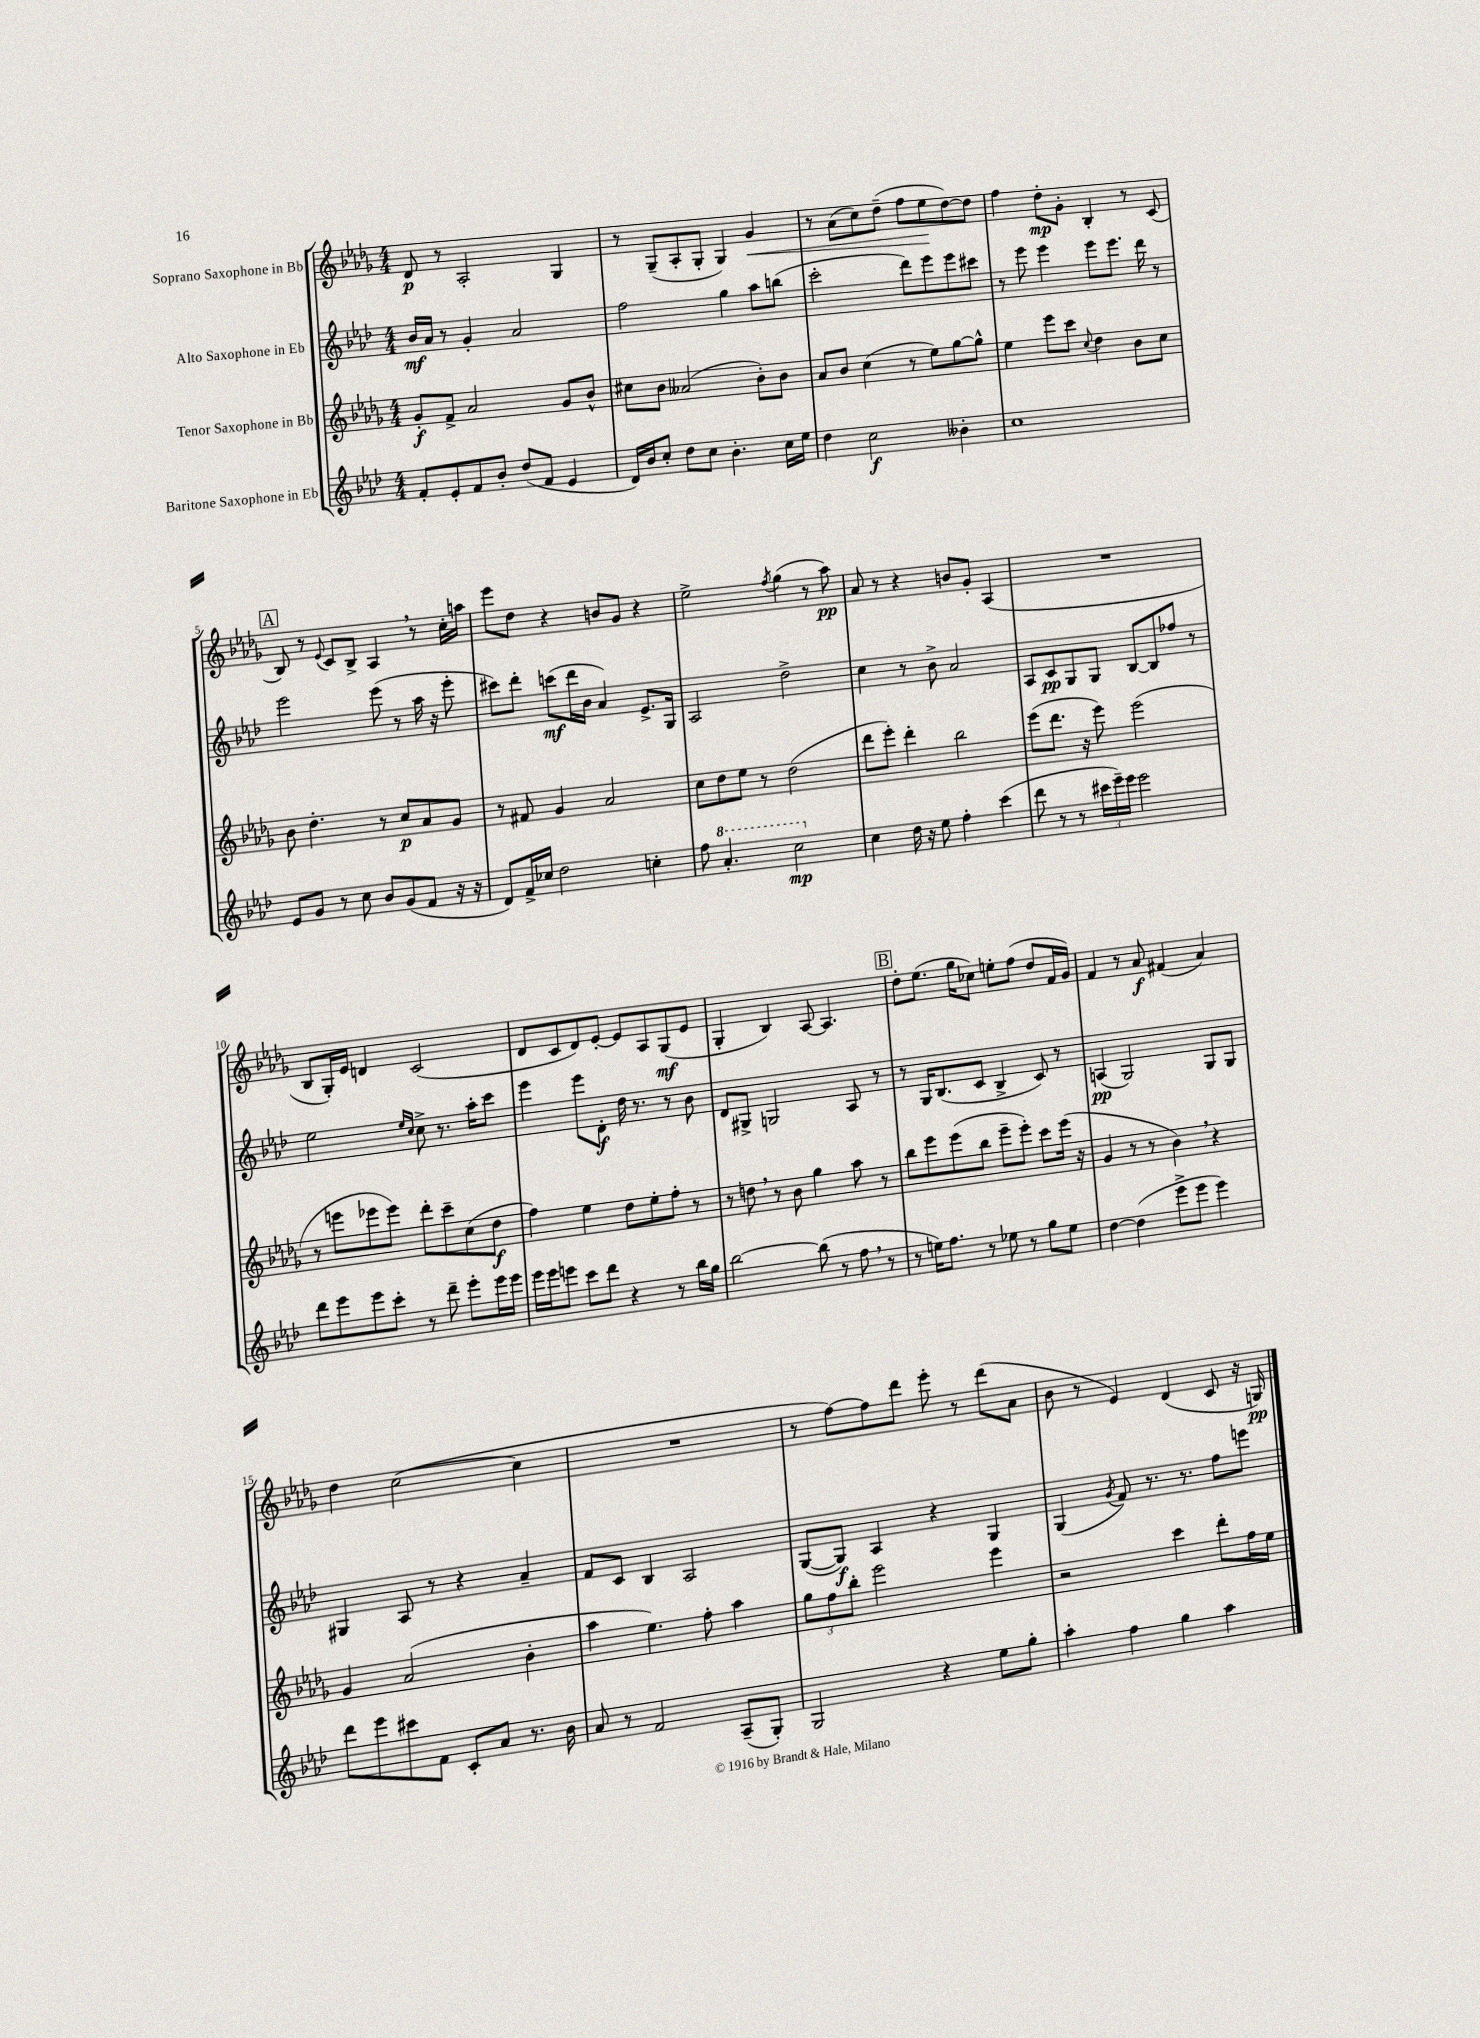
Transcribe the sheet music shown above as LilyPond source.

<<
\new StaffGroup <<
\new Staff = "s0" \with { instrumentName = "Soprano Saxophone in Bb" } {
    \clef treble \key des \major \numericTimeSignature \time 4/4
    des'8\p r8 aes2-. ges4 |
    r8 ges8--( aes8-. ges8-. ges4) ges'4\< |
    r8 aes'8( c''8) des''8--( f''8 ees''8\! des''8~) des''8 |
    f''4 des''8-.\mp ges'8-. bes4-. r8 c'8( |
    \mark \markup { \box "A" } bes8) r8 \appoggiatura { ees'8 } c'8 bes8-> aes4 \breathe r8 c''16-. a''16 |
    ees'''8 des''8 r4 b'8 ges'8 r4 |
    ees''2-> \acciaccatura { f''8 } ges''4( r8 aes''8\pp) |
    aes'8 r8 r4 b'8 ges'8-. aes4( |
    R1 |
    bes8 ges16-.) ees'16 d'4 c'2( |
    des'8 c'8 des'8) ees'8~-. ees'8 aes8 ges8\mf( ees'8 |
    ges4-. bes4) aes8~ aes4. |
    \mark \markup { \box "B" } des''8-. ees''8.( ges''16 ces''8) e''8-. f''8( des''8 f'16 ges'16) |
    f'4 r8 aes'8\f fis'4( aes'4) |
    des''4 c''2~( c''4 |
    R1 |
    r8 f''8~) f''8 des'''8 ees'''8-. r8 des'''8( aes'8 |
    bes'8 r8 ees'4) des'4( c'8 r16 g16\pp) \bar "|." |
}
\new Staff = "s1" \with { instrumentName = "Alto Saxophone in Eb" } {
    \clef treble \key aes \major \numericTimeSignature \time 4/4
    bes'16\mf aes'16 r8 g'4-. aes'2 |
    f''2 g''4 aes''8 b''8( |
    c'''2-. des'''8) ees'''8 ees'''8 cis'''8 |
    r8 ees'''8 ees'''4 ees'''8 ees'''8. des'''16 r8 |
    \mark \markup { \box "A" } ees'''2 ees'''8( r8 aes''16 r16 ees'''8-. |
    cis'''8) des'''8-. c'''8\mf( des'''16 bes'16 aes'4) ees'8.-> g16 |
    aes2 des''2-> |
    c''4 r8 bes'8-> aes'2 |
    aes8 c'8\pp g8 g8 bes8~ bes8 fes''8 r8 |
    ees''2 \grace { ees''16 c''16 } c''8-> r8. aes''16-. c'''8 |
    ees'''4 ees'''8 des'8-.\f des''16 r8. r8 bes'8 |
    des'8 gis8-> g2 aes8 r8 |
    \mark \markup { \box "B" } r8 g16 bes8.( c'8 bes4-> c'8) r8 |
    a4\pp( g2) g8 g8 |
    gis4 aes8 r8 r4 aes'4-- |
    f'8 c'8 bes4 aes2 |
    g8~( g8\f) aes4 r4 g4 |
    g4( \acciaccatura { g'8 } f'8) r8. r8. f''8 e'''8 \bar "|." |
}
\new Staff = "s2" \with { instrumentName = "Tenor Saxophone in Bb" } {
    \clef treble \key des \major \numericTimeSignature \time 4/4
    ges'8-.\f f'8-> aes'2 ges'8 bes'8-^ |
    cis''8 bes'8 aeses'2( bes'8-.) bes'8 |
    aes'8 bes'8 c''4( r8 ees''8) ges''8~ ges''8-^ |
    ees''4 ees'''8 c'''8 \appoggiatura { c''8 } des''4 bes'8 c''8 |
    \mark \markup { \box "A" } bes'8 des''4.-. r8 c''8\p aes'8 ges'8 |
    r8 fis'8 ges'4 aes'2 |
    c''8 des''8 ees''8 r8 des''2( |
    des'''8 ees'''8-.) des'''4-. bes''2 |
    ees'''8( des'''8. r16 ees'''8) ees'''2( |
    r8 e'''8 ees'''8 ees'''8) des'''8-. c'''8-- c''8( des''8\f |
    f''4) ees''4 des''8 ees''8-. f''8-. r8 |
    r8 d''8 \breathe r8 bes'8 ges''4 aes''8 r8 |
    \mark \markup { \box "B" } bes''8 ees'''8 ees'''8( bes''8 ees'''8-- ees'''8-.) c'''8 ees'''16( r16 |
    ges'4 r8 r8 bes'4) \breathe r4 |
    ges'4 aes'2( bes'4-. |
    aes''4 ees''4.) f''8-. aes''4 |
    \tuplet 3/2 { ges''8 f''8 bes''8-. } ees'''2 ees'''4 |
    r2 c'''4 des'''8-. f''16 ees''16 \bar "|." |
}
\new Staff = "s3" \with { instrumentName = "Baritone Saxophone in Eb" } {
    \clef treble \key aes \major \numericTimeSignature \time 4/4
    f'8-. ees'8-. f'8 bes'8-. des''8( f'8 ees'4 |
    des'16) bes'16 c''8-. des''8 c''8 bes'4.-. c''16 ees''16 |
    des''4 c''2\f beses'4-. |
    c''1 |
    \mark \markup { \box "A" } ees'8 g'8 r8 c''8 bes'8 g'8( f'8 r16 r16 |
    des'8) f'16-> ces''16 des''2 c''4-. |
    f''8 \ottava #1 aes''4.-. c'''2\mp \ottava #0 |
    c''4 des''16 r16 ees''8 f''4-. c'''4( |
    des'''8 r8 r8 \tuplet 3/2 { cis'''16 ees'''16--) ees'''16 } ees'''2 |
    des'''8 ees'''8 ees'''8 c'''8-. r8 des'''8-- ees'''8-. ees'''16 ees'''16 |
    ees'''16 ees'''16 e'''8 c'''8 des'''8 r4 r8 bes''16 g''16 |
    bes''2~ bes''8( r8 f''8 \breathe r8 |
    \mark \markup { \box "B" } r8 e''16) f''8. r8 ees''8 r8 g''8 ees''8 |
    des''4~ des''4( ees'''8-> ees'''8 ees'''4) |
    des'''8 ees'''8 cis'''8 f'8 c'8-. aes'8 r8. bes'16 |
    aes'8 r8 f'2 aes8--( g8-.) |
    g2 r4 ees''8 g''8-. |
    aes''4-. f''4 g''4 aes''4 \bar "|." |
}
>>
>>
